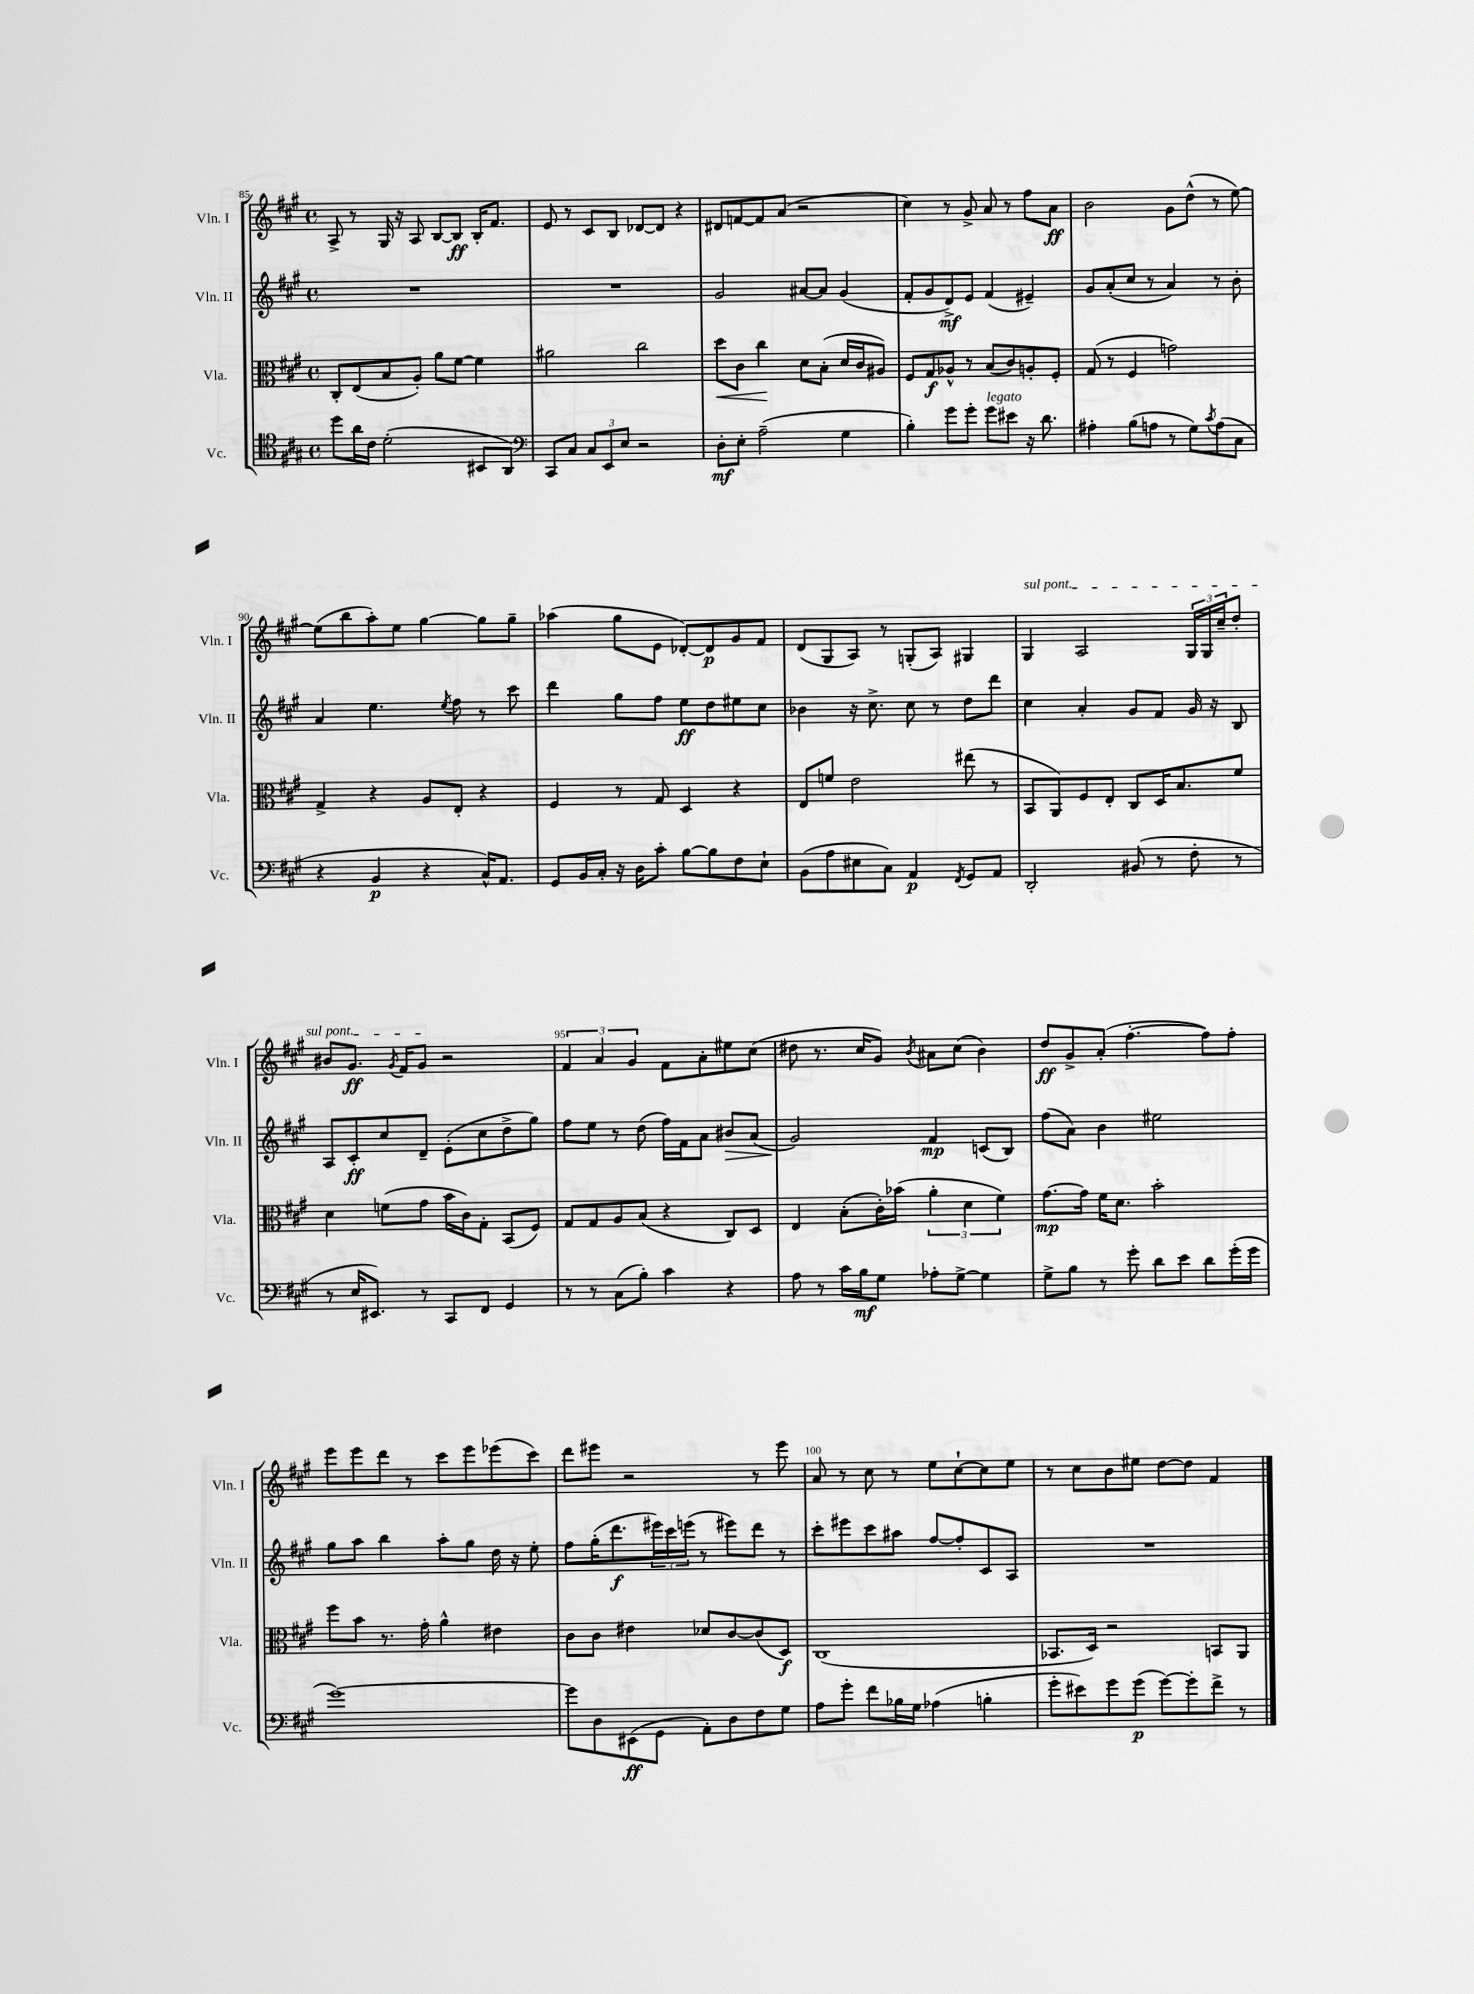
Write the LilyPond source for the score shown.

<<
\new StaffGroup <<
\new Staff = "s0" \with { instrumentName = "Vln. I" shortInstrumentName = "Vln. I" } {
    \clef treble \key a \major \defaultTimeSignature \time 4/4
    a8-> r8 gis16 r16 a8 b8~ b8\ff b16-. fis'8. |
    e'8 r8 cis'8 b8 des'8~ des'8 r4 |
    dis'8 f'8~ f'8 a'8( r2 |
    cis''4) r8 gis'8-> a'8 r8 fis''8 a'8\ff |
    b'2 gis'8 d''8-^( r8 e''8~) |
    e''8( b''8 a''8-.) e''8 gis''4~ gis''8 gis''8-- |
    aes''4( gis''8 e'8 des'8~-.) des'8\p gis'8 fis'8 |
    d'8( gis8 a8) r8 g8-.( a8) gis4 |
    \once \override TextSpanner.bound-details.left.text = \markup { \italic "sul pont." } gis4\startTextSpan a2 \tuplet 3/2 { gis16 gis16 cis''16-- } d''8-. |
    bis'8 gis'8.\ff \acciaccatura { gis'8 } fis'16 gis'8\stopTextSpan r2 |
    \tuplet 3/2 { fis'4 a'4 gis'4 } fis'8 a'8-. eis''8 cis''8( |
    dis''8 r8. cis''16 gis'8) \acciaccatura { b'8 } ais'8 cis''8( b'4) |
    d''8\ff gis'8-> a'8-.( fis''4.~-. fis''8) fis''8-. |
    e'''8 e'''8 d'''8 r8 cis'''8 e'''8 ees'''8( cis'''8) |
    d'''8 eis'''8 r2 r8 eis'''8 |
    a'8 r8 cis''8 r8 e''8 cis''8~-! cis''8 e''8 |
    r8 cis''8 b'8 eis''8 d''8~ d''8 fis'4 \bar "|." |
}
\new Staff = "s1" \with { instrumentName = "Vln. II" shortInstrumentName = "Vln. II" } {
    \clef treble \key a \major \defaultTimeSignature \time 4/4
    R1 |
    R1 |
    gis'2 ais'8~ ais'8 gis'4( |
    fis'8-. gis'8 d'8->\mf) e'8 fis'4( eis'4--) |
    gis'8 a'8-.( cis''8 r8 a'4) r8 b'8-. |
    a'4 e''4. \acciaccatura { e''8 } fis''8 r8 cis'''8 |
    d'''4 gis''8 fis''8 e''8\ff d''8 eis''8 cis''8 |
    bes'4 r16 cis''8.-> cis''8 r8 d''8 d'''8 |
    cis''4 a'4-. gis'8 fis'8 gis'16 r16 b8 |
    a8 cis'8-.\ff cis''8 d'8-- e'8-.( cis''8 d''8-> gis''8) |
    fis''8 e''8 r8 d''8( fis''16) fis'16 a'8 bis'8\> a'8( |
    gis'2\!) fis'4\mp c'8( b8) |
    fis''8( a'8) b'4 eis''2 |
    gis''8 a''8 b''4 a''8-. gis''8 d''16 r16 e''8-. |
    fis''8 gis''16-.( d'''8.\f \tuplet 3/2 { eis'''16) cis'''16 e'''16( } r8 eis'''8) d'''8 r8 |
    cis'''8-. eis'''8 cis'''8 ais''8 fis''8~ fis''8-. cis'8 a8 |
    R1 \bar "|." |
}
\new Staff = "s2" \with { instrumentName = "Vla." shortInstrumentName = "Vla." } {
    \clef alto \key a \major \defaultTimeSignature \time 4/4
    cis8-. e8( b8 a8-.) a'8 fis'8~ fis'4 |
    ais'2 cis''2 |
    d''8\< cis'8 cis''4\! d'8 b8-.( d'16 cis'16 ais8) |
    fis8 gis8\f aes8-^ r8 b8( cis'8) a8-. fis8-. |
    gis8( r8 fis4 g'2) |
    gis4-> r4 a8 e8-. r4 |
    fis4 r8 gis8 d4 r4 |
    e8 f'8 e'2 eis''8( r8 |
    b,8 a,8) fis8 e8-. cis8 d16 b8. fis'8 |
    d'4 f'8( gis'8 b'16 cis'16) gis8-. b,8( fis8) |
    gis8 gis8 a8 b8( r4 cis8) d8 |
    e4 b8-.( cis'16-.) bes'16( \tuplet 3/2 { a'4-. d'4 fis'4) } |
    gis'8.~\mp gis'16 fis'16 d'8. b'2-. |
    fis''8 b'8 r8. gis'16-. a'4-^ eis'4 |
    cis'8 cis'8 eis'4 des'8 cis'8~ cis'8( d8\f) |
    cis1( |
    bes,8. d16) r2 b,8 a,8 \bar "|." |
}
\new Staff = "s3" \with { instrumentName = "Vc." shortInstrumentName = "Vc." } {
    \clef tenor \key a \major \defaultTimeSignature \time 4/4
    d''8 a'16 cis'16 d'2-.( bis,8 a,8) |
    \clef bass cis,8 cis8 \tuplet 3/2 { cis8 e,8 e8 } r2 |
    d8-.\mf e8-. a2--( gis4 |
    b4-.) gis'8 gis'8-. gis'8^\markup { \italic "legato" } eis'8 r16 d'8. |
    ais4-. b8( a8 r8 gis8) \acciaccatura { cis'8 } a8( cis8 |
    r4 b,4\p r4 cis16-^) a,8. |
    gis,8 b,16 cis16-. r16 d16 cis'8-. b8~ b8 fis8 e8-! |
    b,8( a8 eis8 cis8) a,4\p \acciaccatura { fis,8 } gis,8 a,8 |
    d,2-. bis,8( r8 fis8-. r8 |
    r8 e16 eis,8.) r8 cis,8 fis,8 gis,4 |
    r8 r8 cis8( b8-.) cis'4 r4 |
    a8 r8 cis'16 b16\mf gis8 aes8-. gis8~-> gis4 |
    gis8-> b8 r8 gis'8-. d'8 e'8 d'8 gis'16-.( gis'16 |
    gis'1~) |
    gis'8 d8 eis,8\ff( gis,8 a,8-.) d8 fis8 gis8 |
    a8 gis'8-. fis'8 bes16 gis16 aes4( b4-. |
    gis'8-. eis'8) gis'8 gis'8\p( gis'8~) gis'8-. fis'8-> r8 \bar "|." |
}
>>
>>
\layout { \context { \Score currentBarNumber = #85 \override BarNumber.break-visibility = ##(#f #t #t) barNumberVisibility = #(every-nth-bar-number-visible 5) } }
